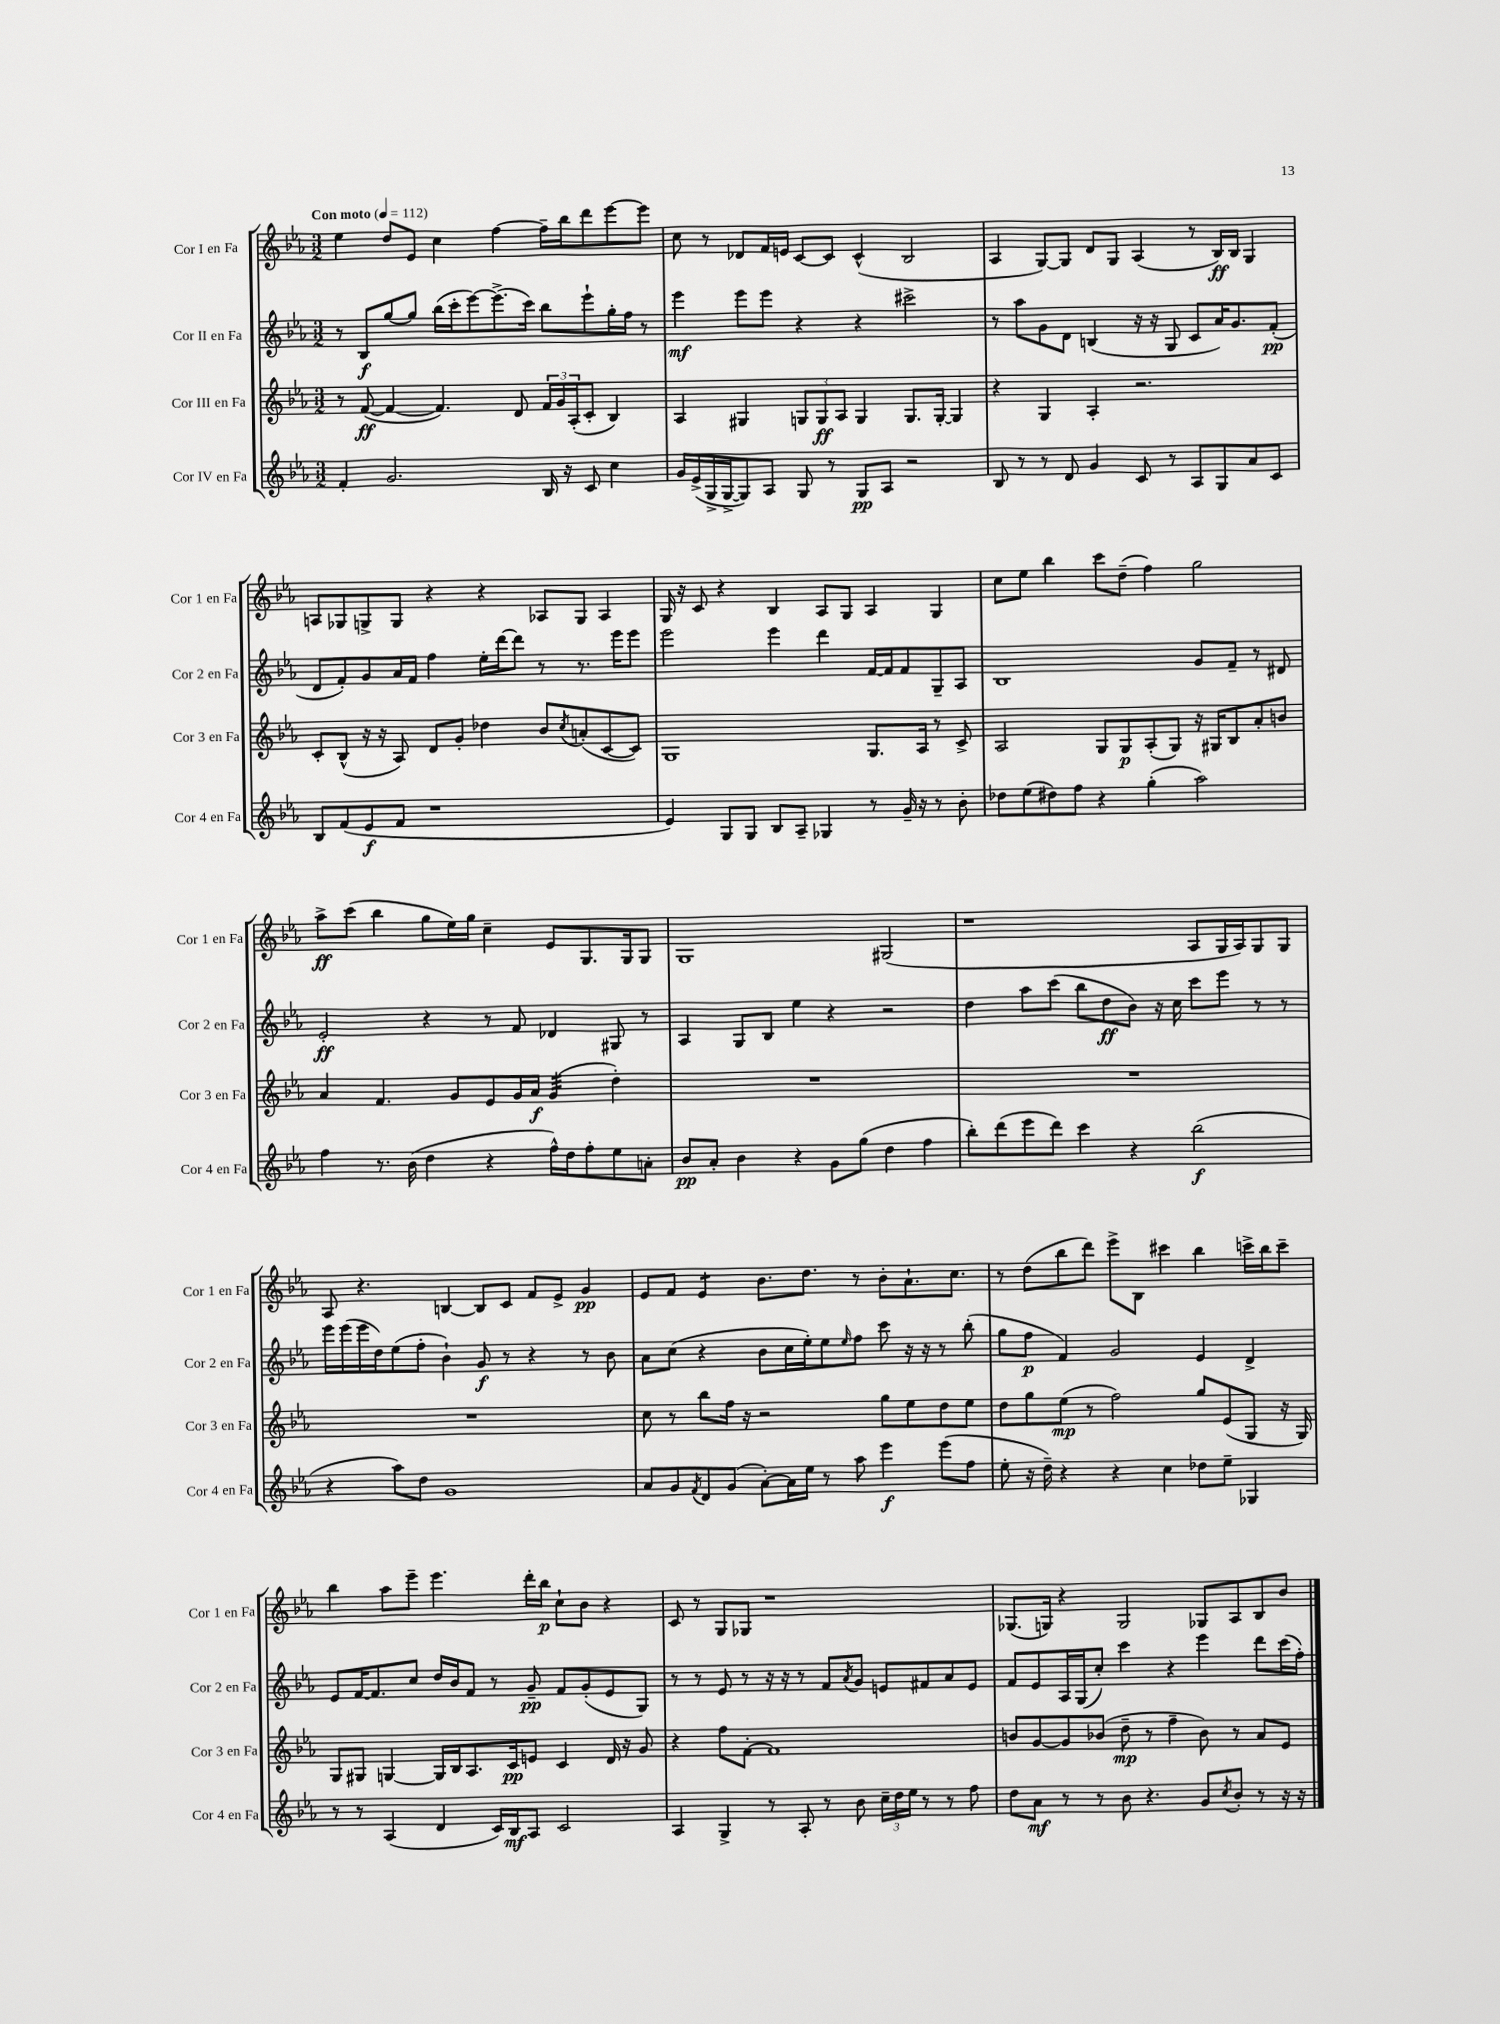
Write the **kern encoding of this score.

**kern	**kern	**kern	**kern
*staff4	*staff3	*staff2	*staff1
*clefG2	*clefG2	*clefG2	*clefG2
*k[b-e-a-]	*k[b-e-a-]	*k[b-e-a-]	*k[b-e-a-]
*M3/2	*M3/2	*M3/2	*M3/2
*MM112	*MM112	*MM112	*MM112
4f'/	8r	8r	4ee-\
.	([8f/	8B-/L	.
2.g/	4f/_	[8gg/	8dd/L
.	.	8gg/]J	8e-/J
.	4.f/])	(16bb-\LL	4cc\
.	.	16ccc'\J	.
.	.	[8eee-\)	.
.	.	(8.eee-^\]	[4ff\
.	8d/	.	.
.	.	16ccc\Jk)	.
16B-/	24f/LL	8bb-\L	16ff~\]LL
.	24g/	.	.
16r	.	.	16bb-\J
.	(24A-'/J	.	.
8c/	8c'/J	8eee-`\	8ddd\
4cc\	4B-/)	16gg'\L	[8eee-\
.	.	16ff\JJ	.
.	.	8r	8eee-\]J
=	=	=	=
16g/LL	4A-/	4eee-\	8cc\
(16e-^/	.	.	.
16G^/	.	.	8r
[16G^/J	.	.	.
8G/])	4G#/	8eee-\L	8d-/L
8A-/J	.	8eee-\J	16f/L
.	.	.	16e/JJ
8G/	12G/L	4r	[8c/L
.	12G/	.	.
8r	.	.	8c/]J
.	12A-/J	.	.
8G/L	4G/	4r	(4c^^/
8A-/J	.	.	.
2r	8.G/L	2ccc#^\	2B-/
.	[16G'/Jk	.	.
.	4G/]	.	.
=	=	=	=
8B-/	4r	8r	4A-/
8r	.	8aa-\L	.
8r	4G/	8g\	[8G/L)
8d/	.	8d\J	8G/]J
4g/	4A-'/	(4B/	8d/L
.	.	.	8G/J
8c/	2.r	16r	(4A-/
.	.	16r	.
8r	.	8G/	.
8A-/L	.	8c/L	8r
8G/	.	16a-/K)	16B-/LL)
.	.	8.g/	16B-/JJ
8a-/	.	.	4G/
8c/J	.	(8f'/J	.
=	=	=	=
8B-/L	8c'/L	8d/L	8A/L
(8f/	(8B-^^/J	8f'/)	8G-/
8e-/	16r	8g/	8G^/
.	16r	.	.
8f/J	8A-/)	16a-/L	8G/J
.	.	16f/JJ	.
1r	8d/L	4ff\	4r
.	8g'/J	.	.
.	4dd-\	16ee-'\LL	4r
.	.	[16ddd\J	.
.	.	8ddd\]J	.
.	8b-/L	8r	8A-/L
.	8qcc/	.	.
.	(8a'/	8.r	8G/J
.	[8c/	.	4A-/
.	.	16eee-\LK	.
.	8c/]J)	8eee-\J	.
=	=	=	=
4e-/)	1G	2eee-\	16G/
.	.	.	16r
.	.	.	8c/
8G/L	.	.	4r
8G/J	.	.	.
8B-/L	.	4eee-\	4B-/
8A-~/J	.	.	.
4G-/	.	4ddd\	8A-/L
.	.	.	8G/J
8r	8.G/L	[16f/LL	4A-/
.	.	16f/]J	.
16g~/	.	8f/	.
16r	16A-/Jk	.	.
8r	8r	8G~/	4G/
8b-'\	8c^/	8A-/J	.
=	=	=	=
8dd-\L	2A-/	1B-	8cc\L
(8ee-\	.	.	8ee-\J
8dd#\)	.	.	4bb-\
8ff\J	.	.	.
4r	8G/L	.	8ccc\L
.	8G/	.	(8dd~\J
(4gg'\	(8A-'/	.	4ff\)
.	8G/J)	.	.
2aa-\)	16r	8g/L	2gg\
.	16G#/LK	.	.
.	8B-/	8f~/J	.
.	8a-'/	8r	.
.	8b/J	8d#/	.
=	=	=	=
4ff\	4a-/	2e-'/	8aa-^\L
.	.	.	(8ccc\J
8.r	4.f/	.	4bb-\
(16b-\	.	.	.
4dd\	.	4r	8gg\L
.	8g/L	.	16ee-\L)
.	.	.	16gg\JJ
4r	8e-/	8r	4cc~\
.	16g/L	8f/	.
.	16a-/JJ	.	.
16ff^^\LL)	(4g/	4d-/	8e-/L
16dd\J	.	.	.
8ff'\	.	.	8.G/
8ee-\	4dd'\)	8G#/	.
.	.	.	16G/k
8a'\J	.	8r	8G/J
=	=	=	=
8b-/L	1.r	4A-/	1G
8a-'/J	.	.	.
4b-\	.	8G/L	.
.	.	8B-/J	.
4r	.	4ee-\	.
8g\L	.	4r	.
(8gg\J	.	.	.
4dd\	.	2r	(2G#/
4ff\	.	.	.
=	=	=	=
8bb-'\L)	1.r	4dd\	1r
(8ddd\	.	.	.
8eee-\	.	8aa-\L	.
8ddd\J)	.	(8ccc\J	.
4ccc\	.	8bb-\L	.
.	.	8dd\	.
4r	.	8b-\J)	.
.	.	16r	.
.	.	16cc\	.
(2bb-\	.	8ccc\L	8A-/L
.	.	8eee-\J	16G/L
.	.	.	16A-/J)
.	.	8r	8G/
.	.	8r	8G/J
=	=	=	=
4r	1.r	16eee-\LL	8A-/
.	.	(16eee-\	.
.	.	16eee-\	4.r
.	.	16dd\J)	.
8aa-\L)	.	(8ee-\	.
8dd\J	.	8ff'\J	.
1g	.	4b-`\)	[4B/
.	.	8g/	8B/]L
.	.	8r	8c/J
.	.	4r	8f/L
.	.	.	8e-^/J
.	.	8r	4g/
.	.	8b-\	.
=	=	=	=
8a-/L	8cc\	8a-\L	8e-/L
8g/	8r	(8cc\J	8f/J
8qf/	.	.	.
8d/	8bb-\L	4r	4e-/
(8g/J	16ff\Jk	.	.
.	16r	.	.
[8a-'\L)	2r	8b-\L	8.b-\L
16a-\]L	.	16cc\L	.
16ee-\JJ	.	16ee-'\J)	8.dd\J
8r	.	8ee-\	.
.	.	16qqee-/	.
8aa-\	.	8ff\J	8r
4eee-\	8gg\L	8ccc\	8b-'\L
.	8ee-\	16r	8.a-`\
.	.	16r	.
(8eee-\L	8dd\	8r	.
.	.	.	8.cc\J
8ff\J	8ee-\J	(8bb-'\	.
=	=	=	=
8ee-'\	8dd\L	8gg\L	8r
16r	8gg\	8ff\J	(8dd\L
16dd~\)	.	.	.
4r	(8ee-\J	4f/)	8bb-\
.	8r	.	8ddd\J)
4r	2ff\)	2g/	8eee-^\L
.	.	.	8B-\J
4cc\	.	.	4ccc#\
8dd-\L	8gg/L	4e-/	4bb-\
8ee-~\J	(8e-/	.	.
4G-/	8G/J	4d^/	16ccc^\LL
.	.	.	16bb-\J
.	16r	.	8ccc~\J
.	16G/)	.	.
=	=	=	=
8r	8G/L	8e-/L	4bb-\
8r	8G#/J	[16f/K	.
.	.	8.f/]	.
(4A-/	[4G/	.	8aa-\L
.	.	8cc/J	8eee-~\J
4d/	16G/]LL	16dd/LL	4.eee-\
.	16B-/J	16b-/J	.
.	8.A-/	8f/J	.
16c/LL)	.	8r	.
16B-/J	16c/k	.	.
8A-/J	8e/J	8g~/	16ddd'\LL
.	.	.	16bb-\JJ
2c/	4c/	8f/L	8cc`\L
.	.	(8g'/	8b-\J
.	16d/	8e-/	4r
.	16r	.	.
.	8g/	8G/J)	.
=	=	=	=
4A-/	4r	8r	8c/
.	.	8r	8r
4G^/	8ff\L	8e-/	8G/L
.	[8f'\J	8r	8G-/J
8r	1f]	16r	1r
.	.	16r	.
8A-'/	.	8r	.
8r	.	8f/L	.
.	.	8qa-/	.
8b-\	.	8g/J	.
24cc~\LL	.	8e/L	.
24dd\	.	.	.
24ee-\JJ	.	.	.
8r	.	8f#/	.
8r	.	8a-/	.
8ff\	.	8e/J	.
=	=	=	=
8dd\L	8b/L	8f/L	(8.G-/L
8a-\J	[8g/	8e-/	.
.	.	.	16G/Jk)
8r	8g/]	16A-/L	4r
.	.	(16G/J	.
8r	(8b-/J	8cc'/J)	.
8b-\	8dd~\	4ccc\	2G/
4.r	8r	.	.
.	4ff~\	4r	.
8g/L	8b-\)	4eee-\	8G-/L
8qcc/	.	.	.
8b-'/J	8r	.	8A-/
8r	8a-/L	8ddd\L	8B-/
16r	8e-/J	(16ccc\L	8b-/J
16r	.	16ff'\JJ)	.
==	==	==	==
*-	*-	*-	*-
